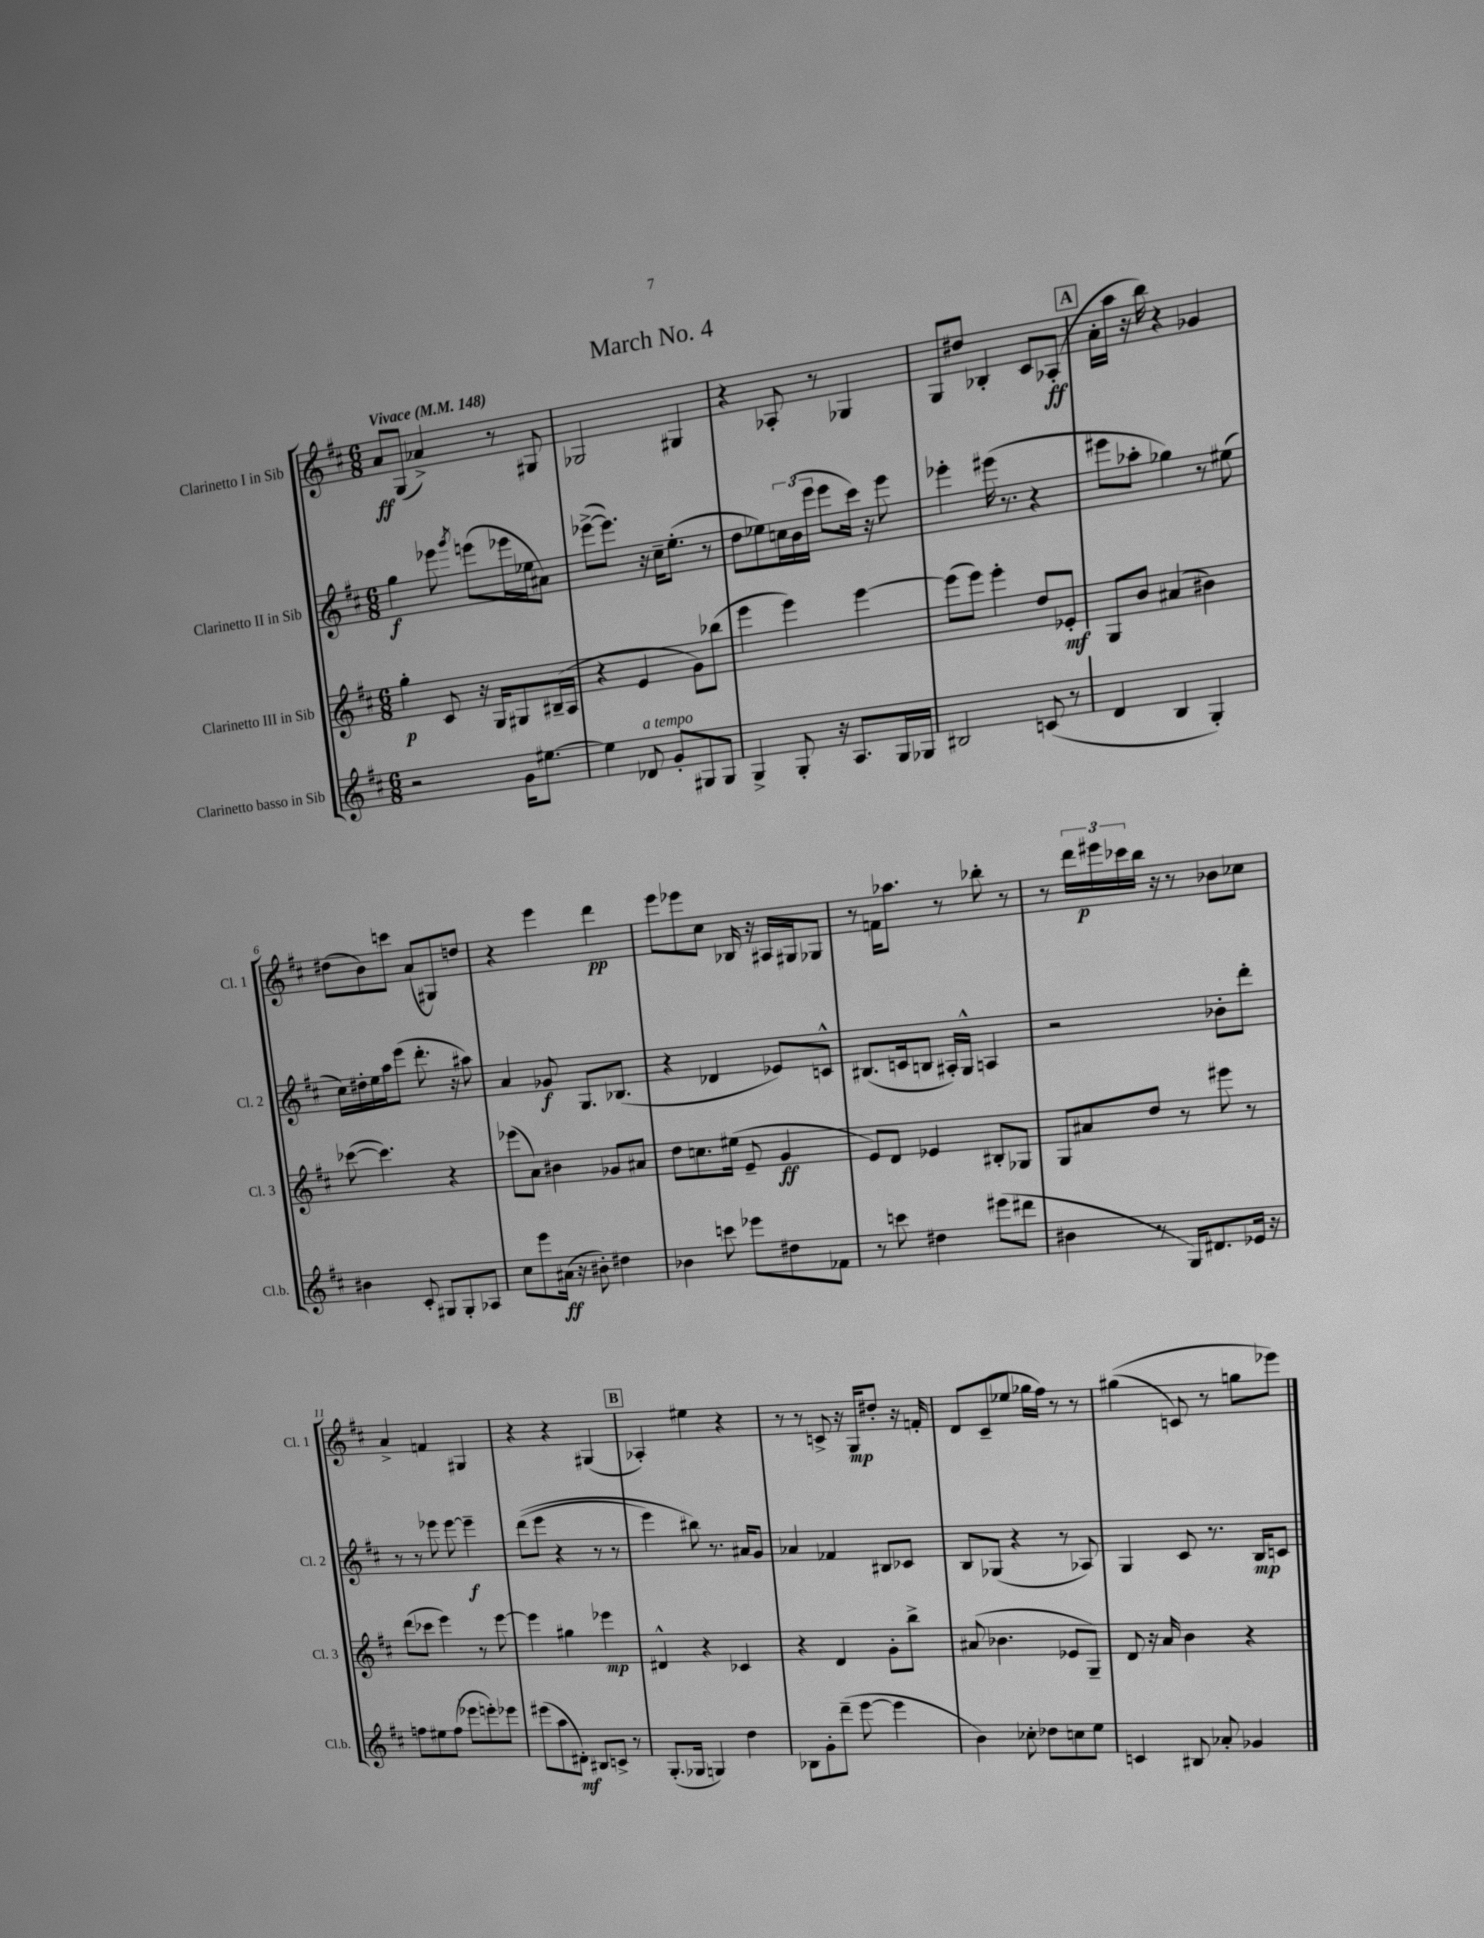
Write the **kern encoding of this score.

**kern	**kern	**kern	**kern
*staff4	*staff3	*staff2	*staff1
*clefG2	*clefG2	*clefG2	*clefG2
*k[f#c#]	*k[f#c#]	*k[f#c#]	*k[f#c#]
*M6/8	*M6/8	*M6/8	*M6/8
*MM148	*MM148	*MM148	*MM148
2r	4gg'\	4gg\	8a/L
.	.	.	(8G/J
.	8c#/	8eee-\	4a-^/)
.	.	8qggg/	.
.	16r	(8eee\L	.
.	16G/LK	.	.
16g\LK	8G#/	16eee-\L	8r
[8.ee#\J	.	16ee-\J	.
.	(16B#~/L	8a#\J)	8G#/
.	16A/JJ	.	.
=	=	=	=
4ee#\]	4r	([8eee-^\L	2G-/
.	.	8.eee-\]J)	.
8d-/	4e/	.	.
.	.	16r	.
8g'/L	.	16cc#~\LK	.
.	.	(8.ee'\J	.
8G#/	8g\L)	.	4G#/
8G#/J	(8bb-\J	8r	.
=	=	=	=
4G^/	4eee\	8dd\L	4r
.	.	8ee-\)	.
8G'/	4eee\)	24cc\L	8A-'/
.	.	(24b\	.
.	.	24eee\JJ	.
16r	.	8eee\L	8r
8.A/L	.	.	.
.	[4eee\	16ccc#\Jk)	4G-/
.	.	16r	.
16G/L	.	8eee\	.
16G-/JJ	.	.	.
=	=	=	=
2B#/	(8eee\]L	4eee-'\	8G/L
.	8eee\J)	.	8dd#/J
.	4eee'\	(16eee#\	4B-'/
.	.	8.r	.
(8c/	8dd/L	4r	8c#/L
8r	8e-'/J	.	(8A-'/J
=	=	=	=
4d/	8G/L	8eee#\L	16a'\LL
.	.	.	16aa\JJ
.	8b/J	8aa-'\J	16r
.	.	.	16bb\)
4B/	(4a#/	4gg-\)	4r
4G'/)	4b#\)	8r	4g-/
.	.	(8ee#\	.
=	=	=	=
4b#\	([8ccc-\	16cc#\LL)	(8dd#\L
.	.	16dd#'\	.
.	4.ccc-\])	16ee\	8b\)
.	.	16aa\J	.
8c#'/	.	(8eee\J	8ccc\J
8G#/L	.	8.ddd'\	(8a/L
8G#'/	4r	.	8G#/)
.	.	16r	.
8A-/J	.	8aa#\)	8dd/J
=	=	=	=
8cc#\L	(8eee-\L	4a/	4r
8eee\	8a\J)	.	.
(16a#\Jk	4b#\	8g-/	4eee\
16r	.	.	.
8b#'\)	.	8.G/L	.
4dd#\	8g-/L	.	4ddd\
.	.	(8.B-/J	.
.	8a#/J	.	.
=	=	=	=
4b-\	8dd\L	4r	8eee\L
.	8.cc\	.	8eee-\
8ccc\	.	4d-/	8cc#\J
.	(16ee#\Jk	.	.
8eee-\L	8e~/	.	16B-/
.	.	.	16r
8dd#\	4g/	8e-/L)	16A#/LL
.	.	.	16G#/J
8f-\J	.	8c^^/J	8G-/J
=	=	=	=
8r	8e/L)	(8.B#/L	8r
8ccc\	8d/J	.	16f\LK
.	.	16c/k	8.aa-\J
4dd#\	4e-/	8B/J	.
.	.	16A#'/LL)	8r
.	.	16G^^/JJ	.
(8eee#\L	8B#'/L	4A/	8bb-'\
8ddd#\J	8G-/J	.	8r
=	=	=	=
4b#\	8G/L	2r	8r
.	8a#/	.	24ddd\LL
.	.	.	24eee#\
.	.	.	24ccc-\
8r	8dd/J	.	16bb\JJ
.	.	.	16r
16G/LK)	8r	.	8r
8.d#/	.	.	.
.	8eee#\	8b-'\L	8b-\L
16e-/Jk	8r	8ddd'\J	8cc-\J
16r	.	.	.
=	=	=	=
8ff\L	(8ddd\L	8r	4a^/
8ee#\	8ccc-\J	8r	.
(8ff\J	4eee\)	8eee-\	4f/
8eee-\L	.	[8eee-\	.
8eee'\)	8r	4eee-~\]	4G#/
8eee-\J	[8eee\	.	.
=	=	=	=
(8eee#\L	4eee\]	&((8ddd\L	4r
8aa\	.	8eee\J	.
8d#'\J)	4gg#\	4r	4r
8B#/L	.	.	.
8c^/J	4eee-\	8r	(4G#/
8r	.	8r	.
=	=	=	=
(8.G'/L	4d#^^/	4eee\)	4A-'/)
16G-/Jk	.	.	.
4G/)	4r	8bb#\&)	4ee#\
.	.	8.r	.
4dd\	4c-/	.	4r
.	.	16a#/LK	.
.	.	8g/J	.
=	=	=	=
8B-\L	4r	4a-/	8r
8g'\	.	.	8r
(8ddd~\J	4d/	4f-/	8c^/
[8eee\	.	.	16r
.	.	.	16G/LK
4eee\]	8g'\L	8B#/L	8dd#'/J
.	8bb^\J	8c-/J	16r
.	.	.	16f'/
=	=	=	=
4b\)	(8a#/	8B/L	8d/L
.	4.b-\	(8G-/J	(8c#~/
8cc-'\	.	4r	8ee-/J
8dd-\L	.	.	16gg-\LL
.	.	.	16ff#\JJ)
8cc\	8e-/L	8r	8r
8ee\J	8G~/J)	8A-/)	8r
=	=	=	=
4c/	8d/	4G/	&((4gg#\
.	16r	.	.
.	16a/	.	.
8B#/	4b\	8c#/	8c/)
8a-'/	.	8.r	8r
4g-/	4r	.	8gg\L
.	.	16B/LK	.
.	.	8c/J	8eee-\J&)
==	==	==	==
*-	*-	*-	*-
